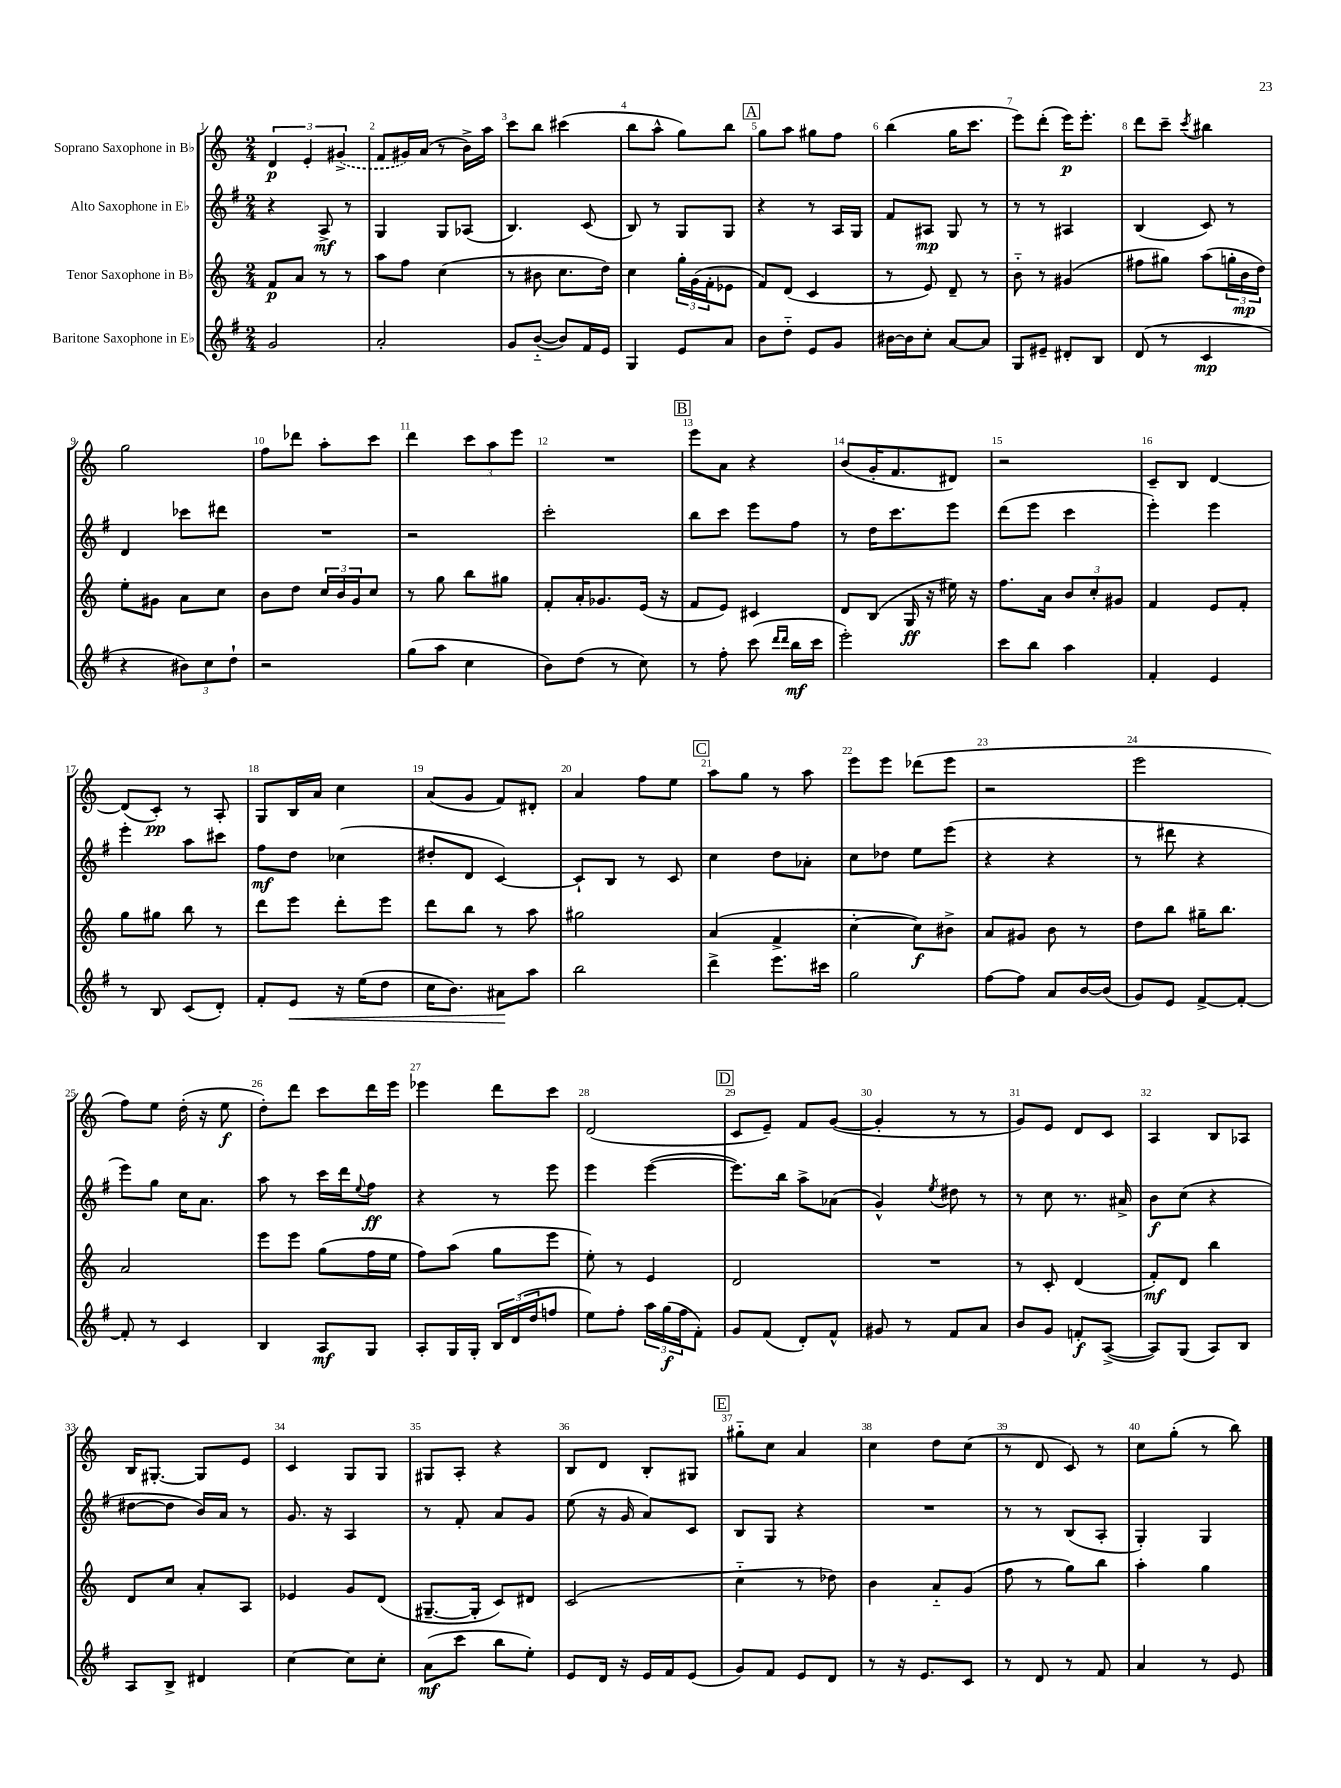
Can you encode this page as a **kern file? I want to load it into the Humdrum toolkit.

**kern	**dynam	**kern	**dynam	**kern	**dynam	**kern	**dynam
*part4	*part4	*part3	*part3	*part2	*part2	*part1	*part1
*staff4	*staff4	*staff3	*staff3	*staff2	*staff2	*staff1	*staff1
*I"Baritone Saxophone in E♭	*	*I"Tenor Saxophone in B♭	*	*I"Alto Saxophone in E♭	*	*I"Soprano Saxophone in B♭	*
*clefG2	*	*clefG2	*	*clefG2	*	*clefG2	*
*k[f#]	*	*k[]	*	*k[f#]	*	*k[]	*
*M2/4	*	*M2/4	*	*M2/4	*	*M2/4	*
=1	=1	=1	=1	=1	=1	=1	=1
2g/	.	8f/L	p	4r	.	6d/	p
.	.	8a/J	.	.	.	.	.
.	.	.	.	.	.	6e'/	.
.	.	8r	.	8A^/	mf	.	.
.	.	.	.	.	.	(6g#X^/	.
.	.	8r	.	8r	.	.	.
=2	=2	=2	=2	=2	=2	=2	=2
2a'/	.	8aa\L	.	4G/	.	8f/L	.
.	.	8ff\J	.	.	.	16g#X/L)	.
.	.	.	.	.	.	(16a/JJ	.
.	.	(4cc\	.	8G/L	.	8r	.
.	.	.	.	(8A-X/J	.	16b^\LL)	.
.	.	.	.	.	.	16aa\JJ	.
=3	=3	=3	=3	=3	=3	=3	=3
8g/L	.	8r	.	4.B/)	.	8ccc\L	.
([8b/J	.	8b#X\	.	.	.	8bb\J	.
8b/L])	.	8.cc\L	.	.	.	(4ccc#X\	.
16f#/L	.	.	.	(8c/	.	.	.
16e/JJ	.	16dd\Jk)	.	.	.	.	.
=4	=4	=4	=4	=4	=4	=4	=4
4G/	.	4cc\	.	8B/)	.	8bb\L	.
.	.	.	.	8r	.	8aa^^\J	.
8e/L	.	24gg'\LL	.	8G/L	.	8gg\L)	.
.	.	(24g\	.	.	.	.	.
.	.	24f'\J	.	.	.	.	.
8a/J	.	8e-X\J	.	8G/J	.	8bb\J	.
!!LO:REH:place=s1:t=A
=5	=5	=5	=5	=5	=5	=5	=5
8b\L	.	8f/L)	.	4r	.	8gg\L	.
8dd\J	.	(8d/J	.	.	.	8aa\J	.
8e/L	.	4c/	.	8r	.	8gg#X\L	.
8g/J	.	.	.	16A/LL	.	8ff\J	.
.	.	.	.	16G/JJ	.	.	.
=6	=6	=6	=6	=6	=6	=6	=6
[16b#X\LL	.	8r	.	8f#/L	.	(4bb\	.
16b#\J]	.	.	.	.	.	.	.
8cc'\J	.	8e/)	.	8A#X/J	mp	.	.
[8a/L	.	8d~/	.	8G/	.	16gg\KL	.
.	.	.	.	.	.	8.ccc\J	.
8a/J]	.	8r	.	8r	.	.	.
=7	=7	=7	=7	=7	=7	=7	=7
8G/L	.	8b\	.	8r	.	8eee\L)	.
8e#X~/J	.	8r	.	8r	.	(8ddd'\J	.
8d#X'/L	.	(4g#X/	.	4A#X/	.	16eee\KL)	p
.	.	.	.	.	.	8.eee'\J	.
8B/J	.	.	.	.	.	.	.
=8	=8	=8	=8	=8	=8	=8	=8
(8d/	.	8ff#X\L	.	(4B/	.	8ddd\L	.
8r	.	8gg#X\J)	.	.	.	8ccc~\J	.
.	.	.	.	.	.	8qccc/	.
4c/	mp	(8aa\L	.	8c/)	.	4bb#X\	.
.	.	24ggn'\L	.	8r	.	.	.
.	.	24b\	mp	.	.	.	.
.	.	24dd\JJ)	.	.	.	.	.
!!LO:LB:g=z
=9	=9	=9	=9	=9	=9	=9	=9
4r	.	8ee'\L	.	4d/	.	2gg\	.
.	.	8g#X\J	.	.	.	.	.
12b#X\L)	.	8a\L	.	8ccc-X\L	.	.	.
12cc\	.	.	.	.	.	.	.
.	.	8cc\J	.	8ddd#X\J	.	.	.
12dd`\J	.	.	.	.	.	.	.
=10	=10	=10	=10	=10	=10	=10	=10
2r	.	8b\L	.	2r	.	8ff\L	.
.	.	8dd\J	.	.	.	8ddd-X\J	.
.	.	24cc/LL	.	.	.	8aa'\L	.
.	.	24b/	.	.	.	.	.
.	.	24g/J	.	.	.	.	.
.	.	8cc/J	.	.	.	8ccc\J	.
=11	=11	=11	=11	=11	=11	=11	=11
(8gg\L	.	8r	.	2r	.	4ddd\	.
8aa\J	.	8gg\	.	.	.	.	.
4cc\	.	8bb\L	.	.	.	12ccc\L	.
.	.	.	.	.	.	12aa\	.
.	.	8gg#X\J	.	.	.	.	.
.	.	.	.	.	.	12eee\J	.
=12	=12	=12	=12	=12	=12	=12	=12
8b\L)	.	8f'/L	.	2ccc'\	.	2r	.
(8dd\J	.	16a'/K	.	.	.	.	.
.	.	8.g-X/	.	.	.	.	.
8r	.	.	.	.	.	.	.
8cc\)	.	(16e/Jk	.	.	.	.	.
.	.	16r	.	.	.	.	.
!!LO:REH:place=s1:t=B
=13	=13	=13	=13	=13	=13	=13	=13
8r	.	8f/L	.	8bb\L	.	8eee\L	.
8ff#'\	.	8e/J)	.	8ccc\J	.	8a\J	.
(8ccc\	.	4c#X/	.	8eee\L	.	4r	.
16qqddd/LL	.	.	.	.	.	.	.
16qqddd/JJ	.	.	.	.	.	.	.
16bb\LL	mf	.	.	8ff#\J	.	.	.
16ccc\JJ	.	.	.	.	.	.	.
=14	=14	=14	=14	=14	=14	=14	=14
2eee'\)	.	8d/L	.	8r	.	(8b/L	.
.	.	(8B/J	.	16dd\KL	.	16g'/K	.
.	.	.	.	8.ccc\	.	8.f/	.
.	.	16G/	ff	.	.	.	.
.	.	16r	.	.	.	.	.
.	.	16ee#X\)	.	8eee\J	.	8d#X/J)	.
.	.	16r	.	.	.	.	.
=15	=15	=15	=15	=15	=15	=15	=15
8ccc\L	.	8.ff\L	.	(8ddd\L	.	2r	.
8bb\J	.	.	.	8eee\J	.	.	.
.	.	16a\Jk	.	.	.	.	.
4aa\	.	12b/L	.	4ccc\	.	.	.
.	.	12cc'/	.	.	.	.	.
.	.	12g#X/J	.	.	.	.	.
=16	=16	=16	=16	=16	=16	=16	=16
4f#'/	.	4f/	.	4eee'\)	.	8c~/L	.
.	.	.	.	.	.	8B/J	.
4e/	.	8e/L	.	4eee\	.	[4d/	.
.	.	8f'/J	.	.	.	.	.
!!LO:LB:g=z
=17	=17	=17	=17	=17	=17	=17	=17
8r	.	8gg\L	.	4eee'\	.	(8d/L]	.
8B/	.	8gg#X\J	.	.	.	8c'/J)	pp
(8c/L	.	8bb\	.	8aa\L	.	8r	.
8d'/J)	.	8r	.	8ccc#X\J	.	8A'/	.
=18	=18	=18	=18	=18	=18	=18	=18
8f#'/L	.	8ddd\L	.	8ff#\L	mf	8G/L	.
!	!LO:HP:b	!	!	!	!	!	!
8e/J	<	8eee\J	.	8dd\J	.	16B/L	.
.	.	.	.	.	.	16a/JJ	.
16r	.	8ddd'\L	.	(4cc-X\	.	4cc\	.
(16ee\KL	.	.	.	.	.	.	.
8dd\J	.	8eee\J	.	.	.	.	.
=19	=19	=19	=19	=19	=19	=19	=19
16cc\KL	.	8ddd\L	.	8dd#X'/L	.	(8a/L	.
8.b\J)	.	.	.	.	.	.	.
.	.	8bb\J	.	8d/J	.	8g/J	.
8a#X\L	.	8r	.	[4c/)	.	8f/L)	.
8aa\J	[	8aa\	.	.	.	8d#X'/J	.
=20	=20	=20	=20	=20	=20	=20	=20
2bb\	.	2gg#X\	.	8c`/L]	.	4a/	.
.	.	.	.	8B/J	.	.	.
.	.	.	.	8r	.	8ff\L	.
.	.	.	.	8c/	.	8ee\J	.
!!LO:REH:place=s1:t=C
=21	=21	=21	=21	=21	=21	=21	=21
4ddd^\	.	(4a/	.	4cc\	.	8aa\L	.
.	.	.	.	.	.	8gg\J	.
8.eee\L	.	4f^/	.	8dd\L	.	8r	.
.	.	.	.	8a-X'\J	.	8aa\	.
16ccc#X\Jk	.	.	.	.	.	.	.
=22	=22	=22	=22	=22	=22	=22	=22
2gg\	.	[4cc'\	.	8cc\L	.	8eee\L	.
.	.	.	.	8dd-X\J	.	8eee\J	.
.	.	8cc\L])	f	8ee\L	.	(8ddd-X\L	.
.	.	8b#X^\J	.	(8eee\J	.	8eee\J	.
=23	=23	=23	=23	=23	=23	=23	=23
[8ff#\L	.	8a/L	.	4r	.	2r	.
8ff#\J]	.	8g#X/J	.	.	.	.	.
8a/L	.	8b\	.	4r	.	.	.
[16b/L	.	8r	.	.	.	.	.
(16b/JJ]	.	.	.	.	.	.	.
=24	=24	=24	=24	=24	=24	=24	=24
8g/L)	.	8dd\L	.	8r	.	2eee\	.
8e/J	.	8bb\J	.	8ddd#X\	.	.	.
[8f#^/L	.	16gg#X~\KL	.	4r	.	.	.
.	.	8.bb\J	.	.	.	.	.
8f#'/J_	.	.	.	.	.	.	.
!!LO:LB:g=z
=25	=25	=25	=25	=25	=25	=25	=25
8f#'/]	.	2a/	.	8eee\L)	.	8ff\L)	.
8r	.	.	.	8gg\J	.	8ee\J	.
4c/	.	.	.	16cc\KL	.	(16dd'\	.
.	.	.	.	8.a\J	.	16r	.
.	.	.	.	.	.	8ee\	f
=26	=26	=26	=26	=26	=26	=26	=26
4B/	.	8eee\L	.	8aa\	.	8dd'\L)	.
.	.	8eee\J	.	8r	.	8ddd\J	.
8A/L	mf	(8gg\L	.	16ccc\LL	.	8ccc\L	.
.	.	.	.	16ddd\J	.	.	.
.	.	.	.	8qqee/	.	.	.
8G/J	.	16ff\L	.	8ff#\J	ff	16ddd\L	.
.	.	16ee\JJ	.	.	.	16eee\JJ	.
=27	=27	=27	=27	=27	=27	=27	=27
8A'/L	.	8ff\L)	.	4r	.	4eee-X\	.
16G/L	.	(8aa\J	.	.	.	.	.
16G'/JJ	.	.	.	.	.	.	.
24B/LL	.	8gg\L	.	8r	.	8ddd\L	.
(24d/	.	.	.	.	.	.	.
24dd/J	.	.	.	.	.	.	.
8ffn/J	.	8eee\J	.	8eee\	.	8ccc\J	.
=28	=28	=28	=28	=28	=28	=28	=28
8ee\L)	.	8ee'\)	.	4eee\	.	(2d/	.
8ff#'\J	.	8r	.	.	.	.	.
24aa\LL	.	4e/	.	([4eee\	.	.	.
(24gg\	f	.	.	.	.	.	.
24ff#\J	.	.	.	.	.	.	.
8f#'\J)	.	.	.	.	.	.	.
!!LO:REH:place=s1:t=D
=29	=29	=29	=29	=29	=29	=29	=29
8g/L	.	2d/	.	8.eee\L])	.	8c/L	.
(8f#/J	.	.	.	.	.	8e~/J)	.
.	.	.	.	16bb\Jk	.	.	.
8d'/L)	.	.	.	8aa^\L	.	8f/L	.
8f#^^/J	.	.	.	(8a-X\J	.	([8g/J	.
=30	=30	=30	=30	=30	=30	=30	=30
8g#X/	.	2r	.	4g^^/)	.	4g'/]	.
8r	.	.	.	.	.	.	.
.	.	.	.	8qee/	.	.	.
8f#/L	.	.	.	8dd#X\	.	8r	.
8a/J	.	.	.	8r	.	8r	.
=31	=31	=31	=31	=31	=31	=31	=31
8b/L	.	8r	.	8r	.	8g/L)	.
8g/J	.	8c'/	.	8cc\	.	8e/J	.
8fn'/L	f	(4d/	.	8.r	.	8d/L	.
([8A^/J	.	.	.	.	.	8c/J	.
.	.	.	.	16a#X^/	.	.	.
=32	=32	=32	=32	=32	=32	=32	=32
8A/L])	.	8f'/L)	mf	8b\L	f	4A/	.
(8G/J	.	8d/J	.	(8cc\J	.	.	.
8A/L)	.	4bb\	.	4r	.	8B/L	.
8B/J	.	.	.	.	.	8A-X/J	.
!!LO:LB:g=z
=33	=33	=33	=33	=33	=33	=33	=33
8A/L	.	8d/L	.	[8dd#X\L	.	16B/KL	.
.	.	.	.	.	.	[8.G#X'/J	.
8B^/J	.	8cc/J	.	8dd#\J]	.	.	.
4d#X/	.	8a'/L	.	16b/LL)	.	8G#/L]	.
.	.	.	.	16a/JJ	.	.	.
.	.	8A/J	.	8r	.	8e/J	.
=34	=34	=34	=34	=34	=34	=34	=34
[4cc\	.	4e-X/	.	8.g/	.	4c/	.
.	.	.	.	16r	.	.	.
8cc\L]	.	8g/L	.	4A/	.	8G/L	.
8cc'\J	.	(8d/J	.	.	.	8G/J	.
=35	=35	=35	=35	=35	=35	=35	=35
(8a\L	mf	[8.G#X~/L	.	8r	.	8G#X/L	.
8ccc\J	.	.	.	8f#'/	.	8A'/J	.
.	.	16G#'/Jk]	.	.	.	.	.
8bb\L	.	8c/L)	.	8a/L	.	4r	.
8ee'\J)	.	8d#X/J	.	8g/J	.	.	.
=36	=36	=36	=36	=36	=36	=36	=36
8e/L	.	(2c/	.	(8ee\	.	8B/L	.
16d/Jk	.	.	.	16r	.	8d/J	.
16r	.	.	.	16g/	.	.	.
16e/LL	.	.	.	8a/L)	.	8B'/L	.
16f#/J	.	.	.	.	.	.	.
(8e/J	.	.	.	8c/J	.	8G#X/J	.
!!LO:REH:place=s1:t=E
=37	=37	=37	=37	=37	=37	=37	=37
8g/L)	.	4cc\	.	8B/L	.	8gg#X\L	.
8f#/J	.	.	.	8G/J	.	8cc\J	.
8e/L	.	8r	.	4r	.	4a/	.
8d/J	.	8dd-X\)	.	.	.	.	.
=38	=38	=38	=38	=38	=38	=38	=38
8r	.	4b\	.	2r	.	4cc\	.
16r	.	.	.	.	.	.	.
8.e/L	.	.	.	.	.	.	.
.	.	8a/L	.	.	.	8dd\L	.
8c/J	.	(8g/J	.	.	.	(8cc\J	.
=39	=39	=39	=39	=39	=39	=39	=39
8r	.	8ff\	.	8r	.	8r	.
8d/	.	8r	.	8r	.	8d/	.
8r	.	8gg\L)	.	(8B/L	.	8c/)	.
8f#/	.	8bb\J	.	8A'/J	.	8r	.
=40	=40	=40	=40	=40	=40	=40	=40
4a/	.	4aa'\	.	4G'/)	.	8cc\L	.
.	.	.	.	.	.	(8gg'\J	.
8r	.	4gg\	.	4G/	.	8r	.
8e/	.	.	.	.	.	8bb\)	.
==	==	==	==	==	==	==	==
*-	*-	*-	*-	*-	*-	*-	*-
